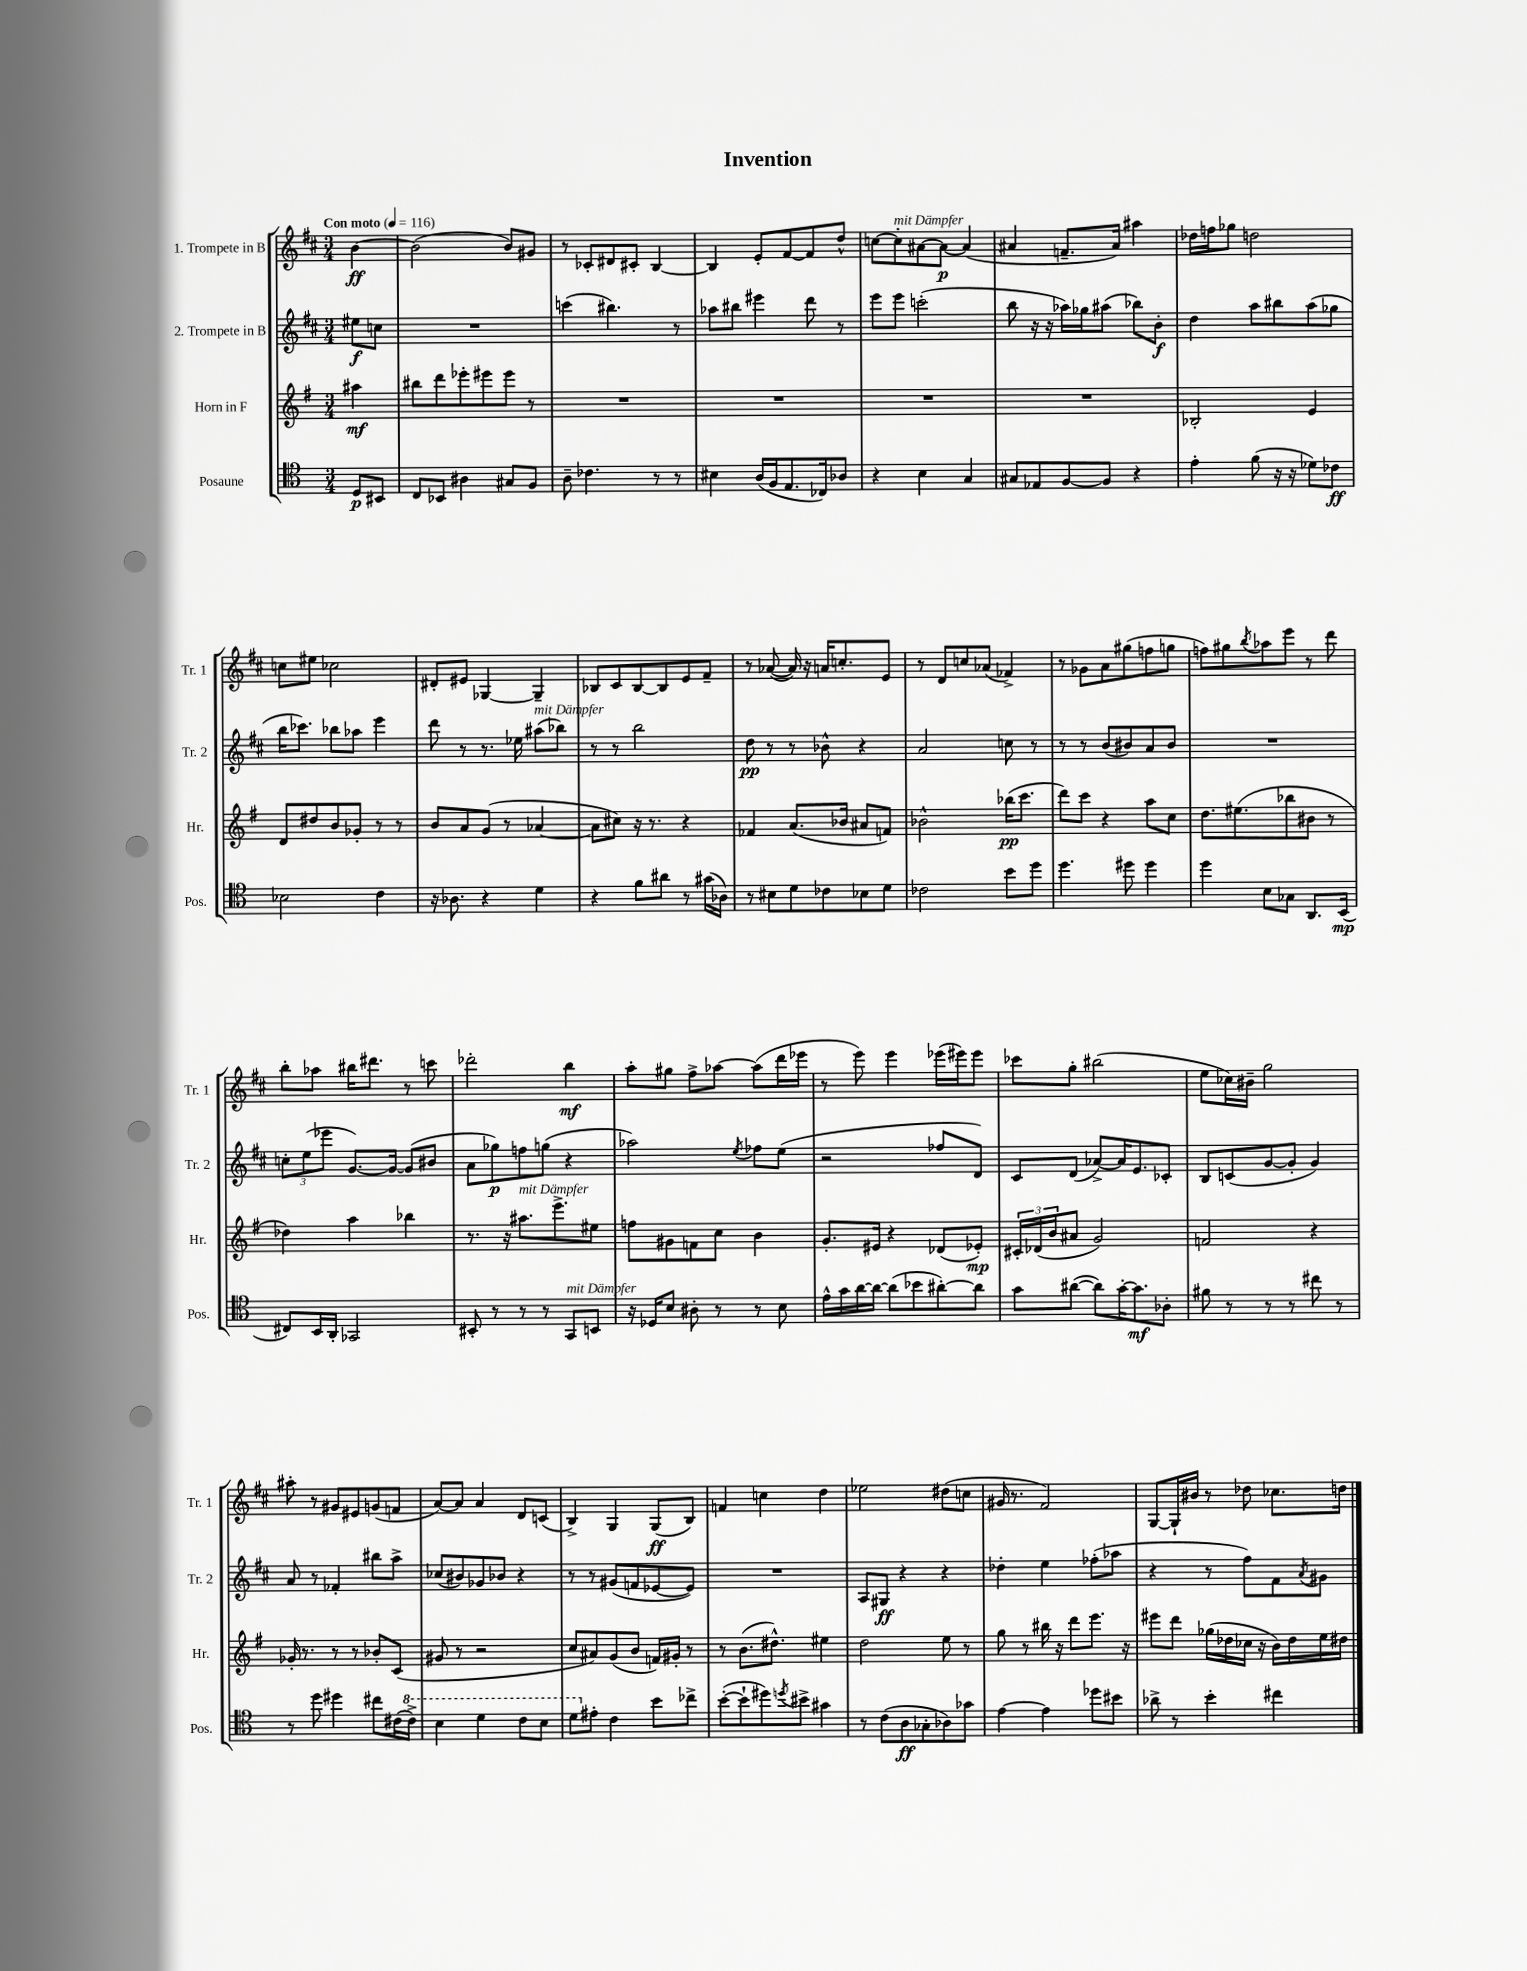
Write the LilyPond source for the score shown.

\header { title = "Invention" }
<<
\new StaffGroup <<
\new Staff = "s0" \with { instrumentName = "1. Trompete in B" shortInstrumentName = "Tr. 1" } {
    \clef treble \key d \major \numericTimeSignature \time 3/4 \partial 4 \tempo "Con moto" 4 = 116
    b'4~\ff |
    b'2( b'8) gis'8 |
    r8 ces'8-. dis'8 cis'8-. b4~ |
    b4 e'8-. fis'8~ fis'8 d''8-^ |
    c''8~ c''8-.^\markup { \italic "mit Dämpfer" } ais'8~ ais'8~\p ais'4( |
    ais'4 f'8.-- ais'16) ais''4 |
    des''16 f''16 ges''8 d''2 |
    c''8 eis''8 ces''2 |
    dis'8-. eis'8 ges4~ ges4-- |
    bes8 cis'8 bes8~ bes8 e'8 fis'8-- |
    r8 aes'8~( aes'16) r16 a'16 c''8.-. e'8 |
    r8 d'8 c''8 aes'8( fes'4->) |
    r8 ges'8 a'8 gis''8( f''8 g''8 |
    f''8) gis''8 \acciaccatura { b''8 } aes''8 e'''8 r8 d'''8 |
    b''8-. aes''8 bis''16 dis'''8. r8 c'''8 |
    des'''2-. b''4\mf |
    a''8-. gis''8 fis''8-> aes''8~ aes''8( d'''16 ees'''16 |
    r8 e'''8) e'''4 ees'''16( eis'''16) eis'''8 |
    ces'''8 g''8-. bis''2( |
    e''8 ces''16) bis'16-- g''2 |
    ais''8-. r8 gis'8 eis'8 g'8( f'8 |
    a'8~) a'8 a'4 d'8 c'8( |
    b4->) g4 g8\ff( b8) |
    f'4 c''4 d''4 |
    ees''2 dis''8( c''8 |
    gis'16 r8. fis'2) |
    g8~ g16-! bis'16 r8 des''8 ces''8. d''16 \bar "|." |
}
\new Staff = "s1" \with { instrumentName = "2. Trompete in B" shortInstrumentName = "Tr. 2" } {
    \clef treble \key d \major \numericTimeSignature \time 3/4 \partial 4
    eis''8\f c''8 |
    R2. |
    c'''4( bis''4.) r8 |
    aes''8 bis''8 eis'''4 d'''8 r8 |
    e'''8 e'''8 c'''2-.( |
    b''8 r16 r16 aes''16) ges''16 ais''8( bes''8) b'8-.\f |
    d''4 a''8 bis''8 a''8( ges''8 |
    b''16 ces'''8.) bes''8 aes''8 e'''4 |
    d'''8 r8 r8. ees''16 ais''8^\markup { \italic "mit Dämpfer" }( bes''8) |
    r8 r8 b''2 |
    d''8\pp r8 r8 bes'8-^ r4 |
    a'2 c''8 r8 |
    r8 r8 b'8( bis'8) a'8 bis'8 |
    R2. |
    \tuplet 3/2 { c''8-. e''8( ees'''8 } g'8.~) g'16~ g'8( bis'8 |
    a'8 ges''8\p) f''8 g''8( r4 |
    aes''2) \acciaccatura { e''8 } fes''8 e''8( |
    r2 fes''8 d'8) |
    cis'8 d'8( aes'8~->) aes'16 e'8. ces'8-. |
    b8 c'8( g'8~ g'8-. g'4) |
    a'8 r8 fes'4-. bis''8 a''8-> |
    ces''8( bis'8) ges'8 bes'8 r4 |
    r8 r8 gis'8( f'8 ees'8~ ees'8) |
    R2. |
    a8 gis8\ff r4 r4 |
    des''4-. e''4 fes''8-.( aes''8 |
    r4 r8 fis''8) fis'8 \acciaccatura { a'8 } gis'8 \bar "|." |
}
\new Staff = "s2" \with { instrumentName = "Horn in F" shortInstrumentName = "Hr." } {
    \clef treble \key g \major \numericTimeSignature \time 3/4 \partial 4
    ais''4\mf |
    bis''8 d'''8 ees'''8-. eis'''8 eis'''8 r8 |
    R2. |
    R2. |
    R2. |
    R2. |
    bes2-. e'4 |
    d'8 dis''8 b'8 ges'8-. r8 r8 |
    b'8 a'8 g'8( r8 aes'4~ |
    aes'8 cis''8) r16 r8. r4 |
    fes'4 a'8.( bes'16 ais'8 f'8) |
    bes'2-^ bes''16\pp( c'''8. |
    d'''8) c'''8 r4 a''8 c''8 |
    d''8. eis''8.( bes''8 bis'8 r8 |
    des''4) a''4 bes''4 |
    r8. r16 ais''8.^\markup { \italic "mit Dämpfer" } e'''8.-> eis''8 |
    f''8 gis'8 f'8 c''8 b'4 |
    g'8.-. eis'16 r4 des'8( ees'8-.\mp) |
    \tuplet 3/2 { cis'16-. des'16( b'16 } ais'8 g'2) |
    f'2 r4 |
    ges'16-. r8. r8 r8 bes'8-. c'8( |
    gis'8 r8 r2 |
    c''8 ais'8) g'8( b'8 f'16) gis'16-. r8 |
    r8 b'8.( dis''8.-^) eis''4 |
    d''2 e''8 r8 |
    g''8 r8 bis''16 r16 d'''8 e'''8. r16 |
    eis'''8 d'''8 ges''16( des''16 ces''16 r16 b'16) des''16 e''16 dis''16 \bar "|." |
}
\new Staff = "s3" \with { instrumentName = "Posaune" shortInstrumentName = "Pos." } {
    \clef tenor \key c \major \numericTimeSignature \time 3/4 \partial 4
    d8\p bis,8 |
    c8 bes,8 ais4 gis8 f8 |
    a8-- ces'4. r8 r8 |
    bis4 a16( f16 e8. ces16) aes8 |
    r4 b4 g4 |
    gis8 ees8 f8~ f8 r4 |
    e'4-. f'8( r16 r16 des'8) ces'8\ff |
    bes2 c'4 |
    r16 aes8. r4 d'4 |
    r4 f'8 ais'8 r8 gis'16( aes16) |
    r8 bis8 d'8 ces'8 bes8 d'8 |
    ces'2 b'8 d''8 |
    d''4. dis''8 dis''4 |
    d''4 b8 ges8 a,8. b,16\mp( |
    cis8) b,16 a,16-. ges,2 |
    bis,8-. r8 r8 r8 g,8^\markup { \italic "mit Dämpfer" } b,8 |
    r16 des16 b8 ais8-. r8 r8 b8 |
    e'16-^ g'16 a'16~ a'16~ a'8( bes'8 ais'8~-.) ais'8 |
    g'8 ais'8~( ais'8) g'16~-. g'8.\mf aes8-. |
    fis'8 r8 r8 r8 cis''8 r8 |
    r8 d''8 dis''4 cis''8 cis'16( \ottava #1 cis''16->) |
    b'4 d''4 c''8 b'8 |
    d''8 \ottava #0 eis'8-. c'4 b'8 ces''8-> |
    b'8~-.( b'8-! dis''8) \acciaccatura { d''8 } bis'8-> gis'4 |
    r8 c'8( a8\ff ges8-. aes8) ges'8 |
    e'4~ e'4 des''8 bis'8 |
    aes'8-> r8 b'4-. cis''4 \bar "|." |
}
>>
>>
\layout { \context { \Score \remove "Bar_number_engraver" } }
